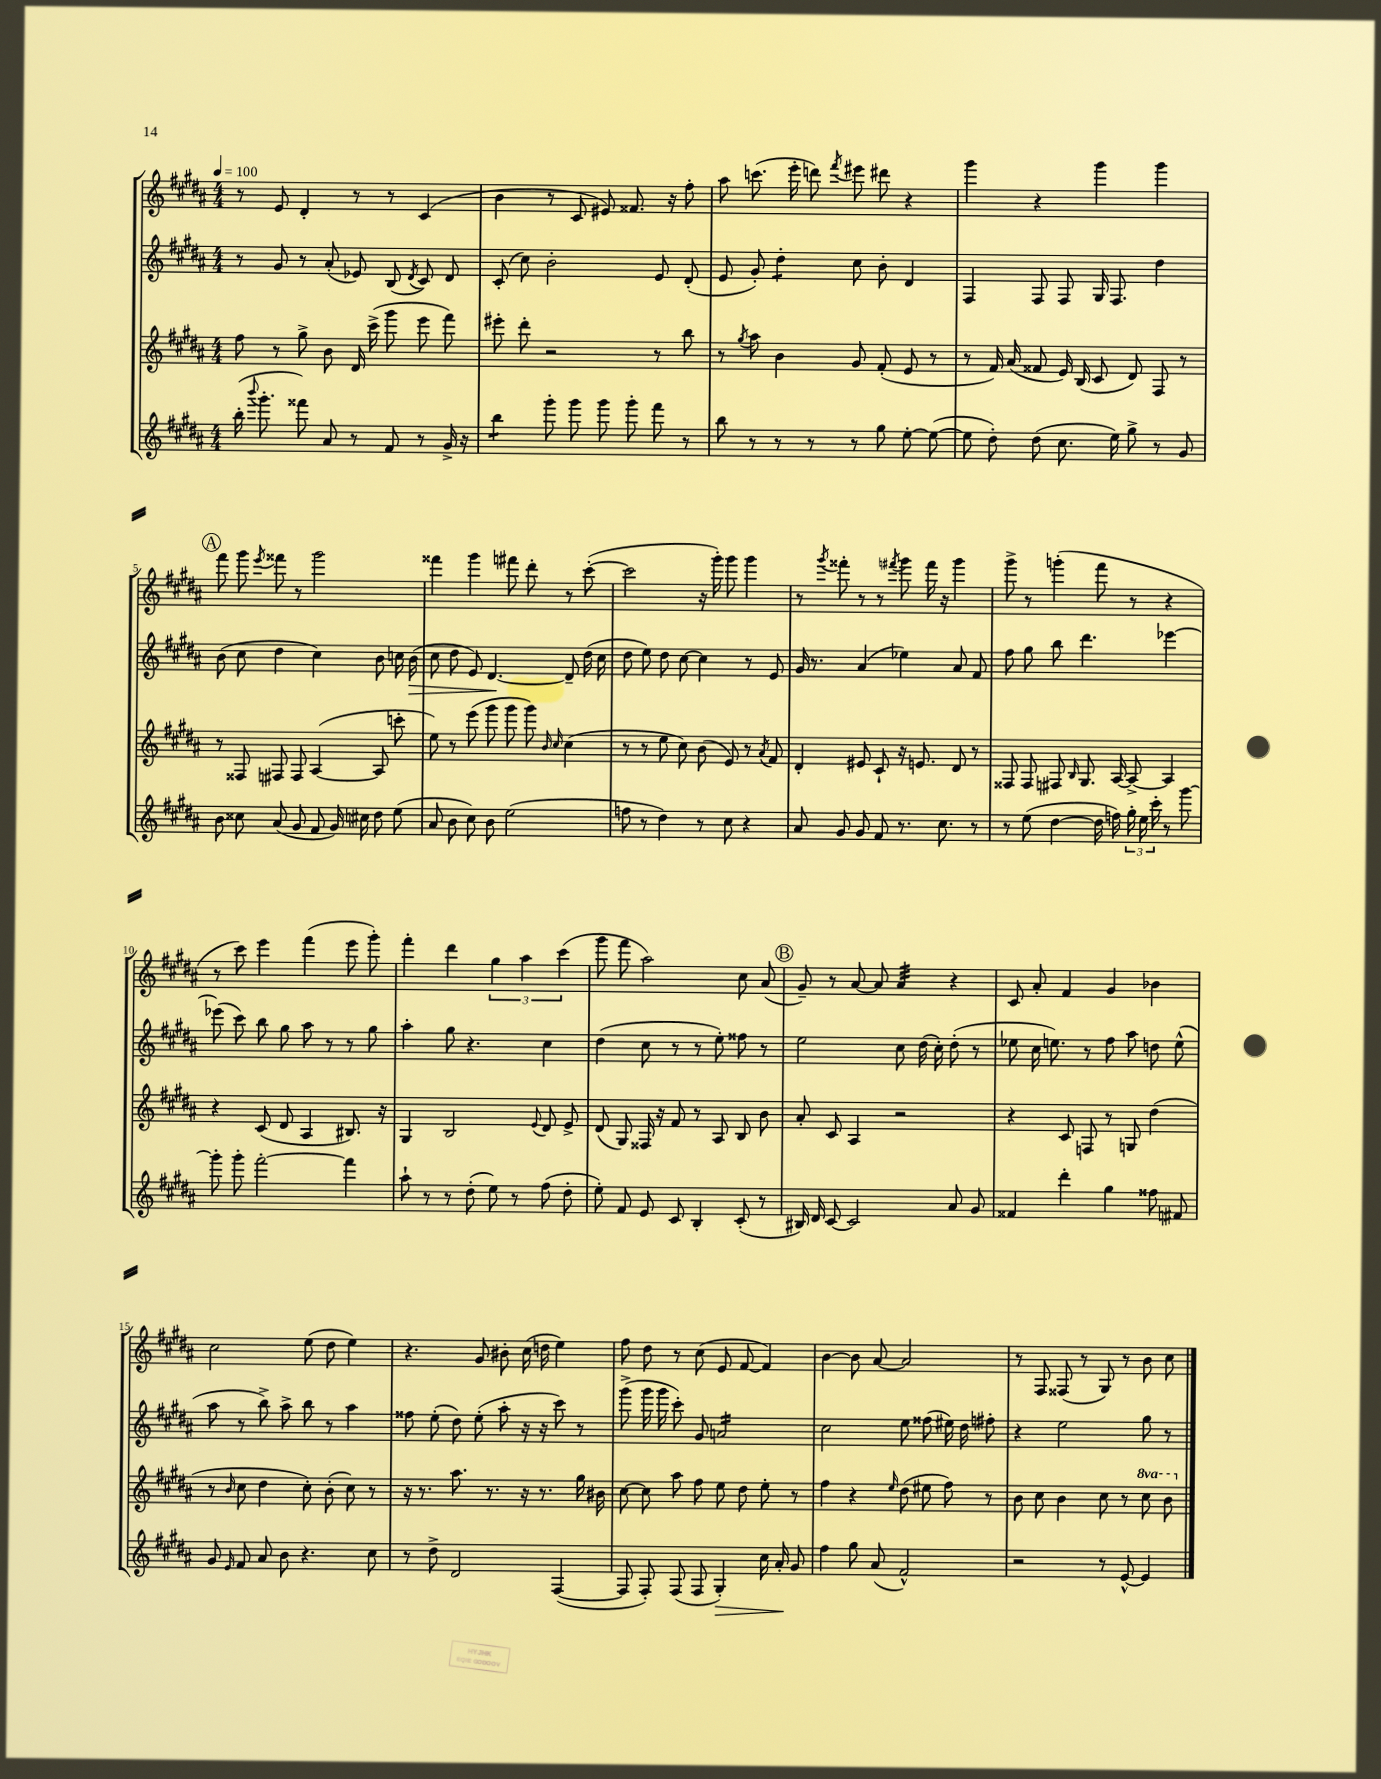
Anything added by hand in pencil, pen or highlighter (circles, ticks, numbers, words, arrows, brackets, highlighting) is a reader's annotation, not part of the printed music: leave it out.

**kern	**kern	**kern	**kern
*staff4	*staff3	*staff2	*staff1
*clefG2	*clefG2	*clefG2	*clefG2
*k[f#c#g#d#a#]	*k[f#c#g#d#a#]	*k[f#c#g#d#a#]	*k[f#c#g#d#a#]
*M4/4	*M4/4	*M4/4	*M4/4
*MM100	*MM100	*MM100	*MM100
(16bb'	8ff#	8r	8r
8qqbbb	.	.	.
8.ggg#'	.	.	.
.	8r	8g#	8e
8fff##)	8gg#^	8r	4d#'
8a#	8b	(8a#'	.
8r	16d#	8e-)	8r
.	(16ccc#^	.	.
8f#	8ggg#	(8B	8r
.	.	8qd#	.
8r	8eee	8c#)	(4c#
16g#^	8fff#)	8d#	.
16r	.	.	.
=	=	=	=
4bb	8eee#'	(8c#'	4b
.	8ddd#'	8cc#)	.
8ggg#'	2r	2b'	8r
8ggg#	.	.	8c#
8ggg#	.	.	8e#)
8ggg#'	.	.	8.f##
8fff#	8r	8e	.
.	.	.	16r
8r	8bb	(8d#'	8ff#'
=	=	=	=
8bb	8r	8e	8aa#
.	8qgg#	.	.
8r	8aa#	8g#')	(8.ccc
8r	4b	4dd#'	.
.	.	.	16eee'
8r	.	.	8ddd)
.	.	.	8qfff#
8r	8g#	8cc#	8eee#
8gg#	(8f#'	8b'	8ddd#
[8ee'	8e	4d#	4r
(8ee_	8r	.	.
=	=	=	=
8ee]	8r	4F#	4ggg#
8dd#')	16f#)	.	.
.	(16a#	.	.
(8dd#	8f##	8F#	4r
8.cc#	16e)	8F#	.
.	(16B	.	.
.	8c#	16G#	4ggg#
16ee)	.	8.F#	.
8gg#^	8d#)	.	.
8r	8F#	4dd#	4ggg#
8g#	8r	.	.
=	=	=	=
8b	8r	(8b	8fff#
8cc##	8F##	8cc#	8ggg#
.	.	.	8qeee
(8a#	8F#	4dd#	8fff##
8g#	8F#	.	8r
8f#	([4A#	4cc#)	2ggg#
16g#)	.	.	.
16cc#	.	.	.
8dd#	8A#]	8b	.
(8ee	8ccc'	16cc	.
.	.	(16b	.
=	=	=	=
8a#	8ee)	8cc#	4fff##
8b	8r	8dd#	.
8cc#)	(8eee	8e)	4ggg#
8b	8ggg#	[4.d#	.
(2ee	8ggg#	.	8fff#
.	8ggg#)	.	8ddd#'
.	16qqb	.	.
.	16qqcc#	.	.
.	(4cc#	8d#~]	8r
.	.	(16dd#	([8ccc#'
.	.	16cc#	.
=	=	=	=
8ff	8r	8dd#	2ccc#]
8r	8r	8ee)	.
4dd#)	8ee	8dd#	.
.	8cc#)	[8cc#	.
8r	(8b	4cc#]	16r
.	.	.	16ggg#')
8cc#	8e)	.	8ggg#
4r	8r	8r	4ggg#
.	8qa#	.	.
.	8f#	8e	.
=	=	=	=
8a#	4d#'	16g#	8r
.	.	8.r	.
.	.	.	8qggg#
8g#	.	.	8fff##'
8g#	8e#	(4a#	8r
8f#	8c#`	.	8r
.	.	.	8qfff#
8.r	16r	4ee-)	8ggg#
.	8.e	.	.
.	.	.	16fff#
8.cc#	.	.	16r
.	8d#	8a#	4ggg#
8r	8r	8f#	.
=	=	=	=
8r	8F##	8ff#	8ggg#^
(8ee	8F##	8gg#	8r
[4dd#	8F#	8bb	(4ggg'
.	16qqB	.	.
.	8.G#	4.ddd#	.
16dd#]	.	.	8fff#
16ff)	[16A#	.	.
24gg#'	8A#^_	.	8r
24ee	.	.	.
24ccc#'	.	.	.
8r	4A#]	[4eee-	4r
[8ggg#	.	.	.
=	=	=	=
8ggg#']	4r	(8eee-]	8r
8ggg#'	.	8ccc#)	8ccc#)
[2fff#'	(8c#	8bb	4eee
.	8d#	8gg#	.
.	4A#	8aa#	(4fff#
.	.	8r	.
4fff#]	8.B#)	8r	8eee
.	.	8gg#	8ggg#')
.	16r	.	.
=	=	=	=
8aa#`	4G#	4aa#'	4fff#'
8r	.	.	.
8r	2B	8gg#	4ddd#
(8dd#'	.	4.r	.
8ee)	.	.	6gg#
8r	.	.	.
.	.	.	6aa#
.	8qqe	.	.
(8ff#	8d#	4cc#	.
.	.	.	(6ccc#
8dd#'	8e^	.	.
=	=	=	=
8ee')	(8d#	(4dd#	8ggg#
8f#	8G#)	.	8fff#
8e	16F##	8cc#	2aa#)
.	16r	.	.
8c#	8f#	8r	.
4B'	8r	8r	.
.	8A#	8ee')	.
(8c#'	8B	8ff##	8cc#
8r	8b	8r	(8a#
=	=	=	=
16B#)	8a#'	2ee	8g#~)
16d#	.	.	.
[8c#	8c#	.	8r
2c#]	4A#	.	[8a#
.	.	.	8a#]
.	2r	8cc#	4a#
.	.	(16dd#	.
.	.	16cc#')	.
8a#	.	(8dd#'	4r
8g#	.	8r	.
=	=	=	=
4f##	4r	8ee-	8c#
.	.	16cc#	8a#'
.	.	8.ee)	.
4ddd#'	8c#	.	4f#
.	8F	8r	.
4gg#	8r	8ff#	4g#
.	8G	8aa#	.
8ff##	(4dd#	8dd	4b-
8f#	.	(8ee^^	.
=	=	=	=
8g#	8r	8aa#	2cc#
16qqe	16qqb	.	.
8f#	8cc#	8r	.
8a#	4dd#	8bb^)	.
8b	.	8aa#^	.
4.r	8cc#')	8bb	(8ee
.	(8b'	8r	8dd#
.	8cc#)	4aa#	4ee)
8cc#	8r	.	.
=	=	=	=
8r	16r	8ff##	4.r
.	8.r	.	.
8dd#^	.	(8ee'	.
2d#	8.aa#	8dd#)	.
.	.	(8ee'	8g#
.	8.r	.	.
.	.	8aa#'	8b#'
.	16r	16r	(16cc#
.	8.r	16r	16dd
([4F#	.	8ccc#)	4ee)
.	16gg#	8r	.
.	16b#	.	.
=	=	=	=
8F#]	[8cc#	(8ggg#^	8ff#
8F#')	8cc#]	16ggg#	8dd#
.	.	16ggg#	.
(8F#	8aa#	8ccc#')	8r
8F#	8ff#	8g#	(8cc#
4G#')	8ee	2a	8e
.	8dd#	.	[8f#
16cc#	8ee'	.	4f#])
16a#'	.	.	.
8g#	8r	.	.
=	=	=	=
4ff#	4ff#	2cc#	[4b
8gg#	4r	.	8b]
(8a#	.	.	[8a#
.	16qqee	.	.
2f#^^)	(8dd#	8ee	2a#]
.	8ee#	(8ff##	.
.	8ff#)	16ee#)	.
.	.	16dd#	.
.	8r	8ff#'	.
=	=	=	=
2r	8b	4r	8r
.	8cc#	.	8F#
.	4b	2ee	(8F##
.	.	.	8r
8r	8cc#	.	8G#)
[8e^^	8r	.	8r
4e]	8ccc#	8gg#	8b
.	8bb	8r	8cc#
==	==	==	==
*-	*-	*-	*-
